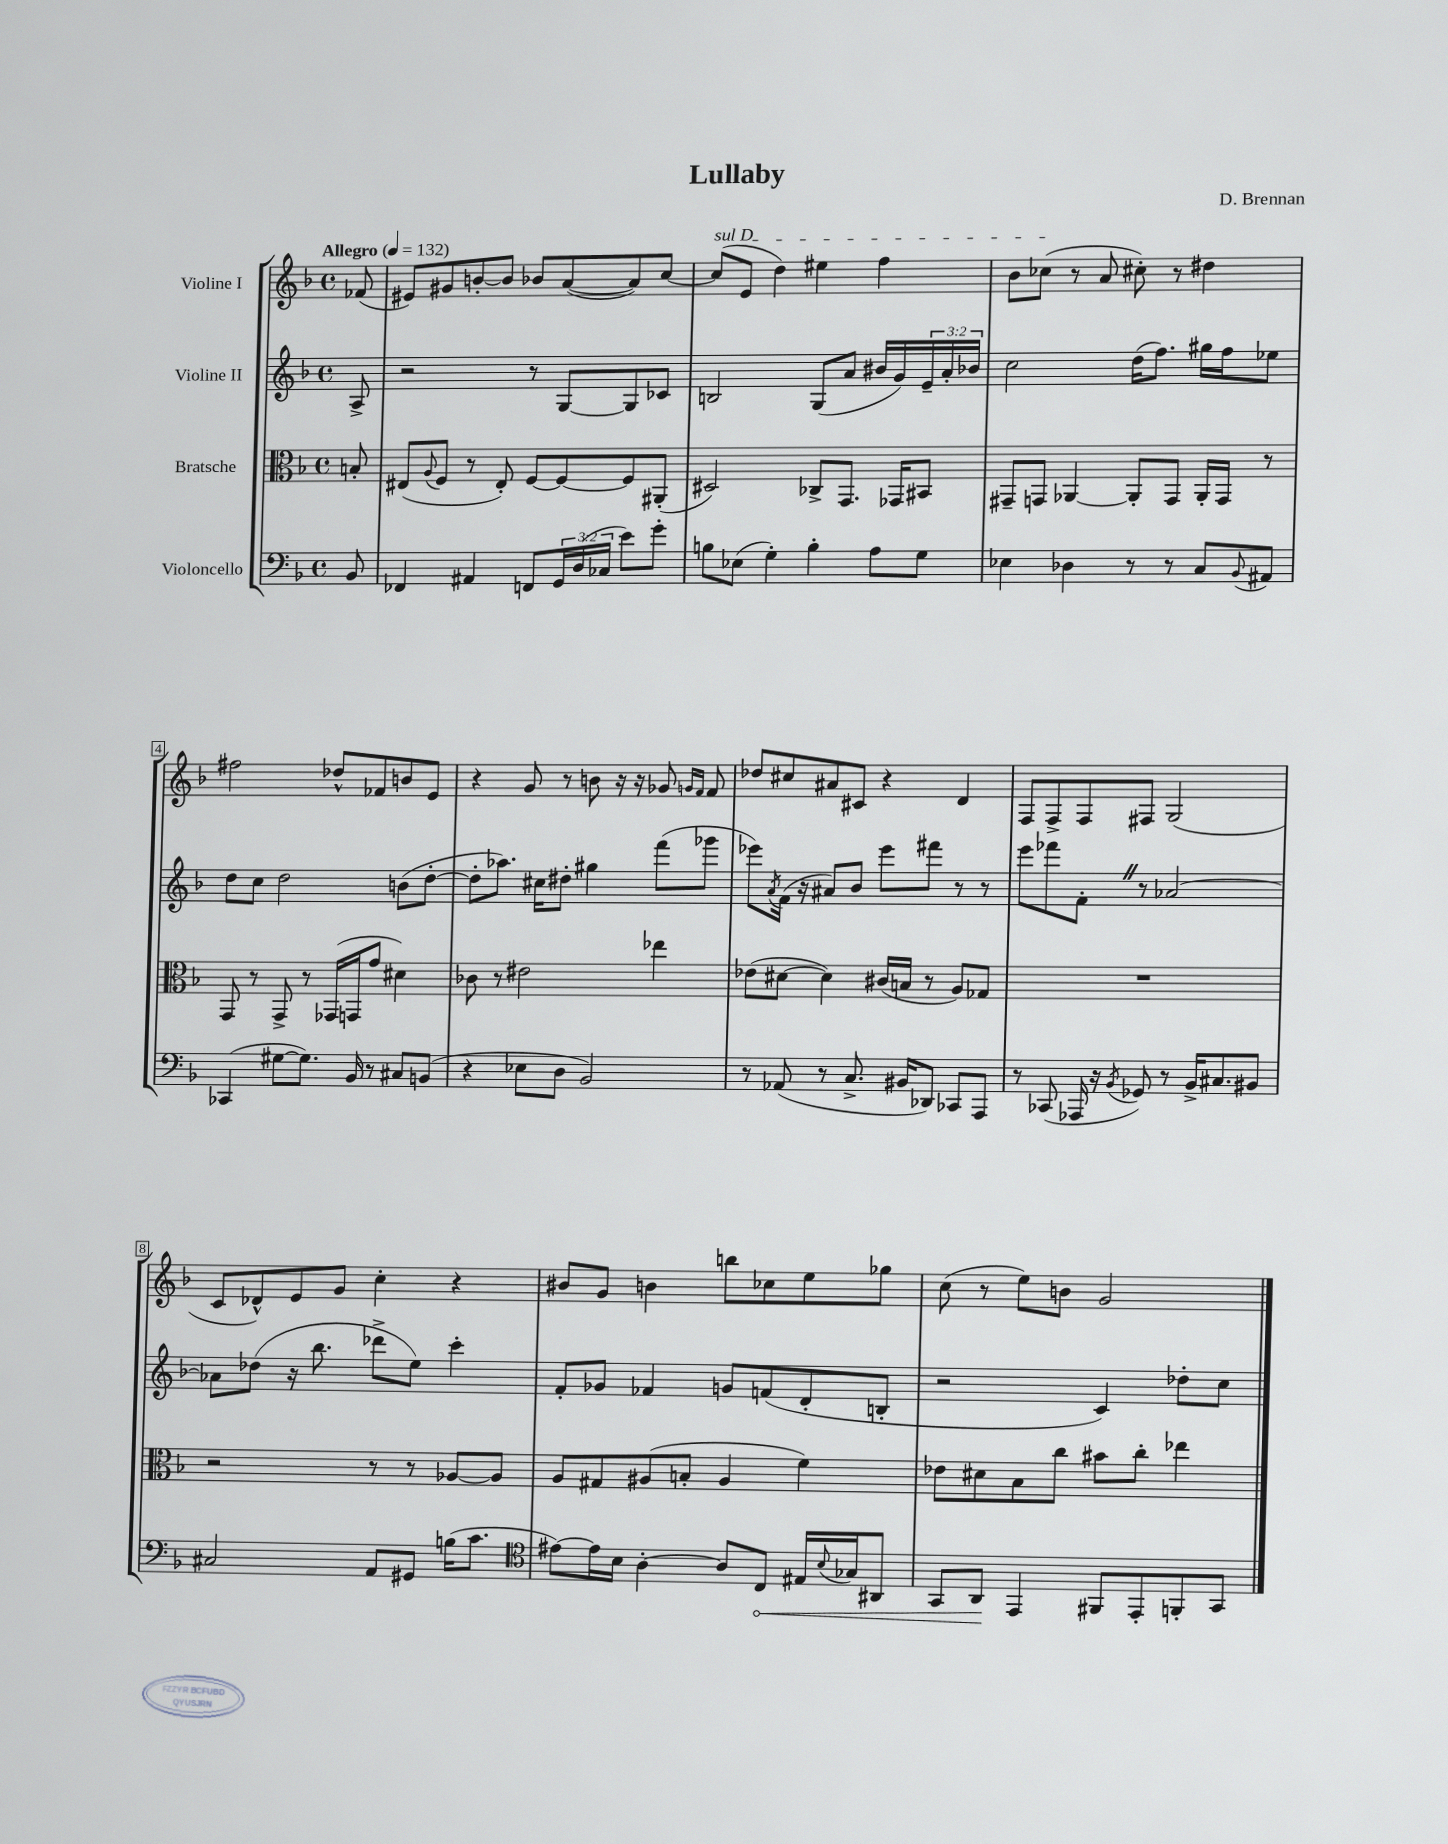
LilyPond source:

\header { title = "Lullaby" composer = "D. Brennan" }
<<
\new StaffGroup <<
\new Staff = "s0" \with { instrumentName = "Violine I" } {
    \clef treble \key f \major \defaultTimeSignature \time 4/4 \partial 8 \tempo "Allegro" 4 = 132
    fes'8( |
    eis'8) gis'8 b'8~-. b'8 bes'8 a'8~( a'8) c''8~ |
    \once \override TextSpanner.bound-details.left.text = \markup { \italic "sul D" } c''8\startTextSpan( e'8 d''4) eis''4 f''4 |
    bes'8 ces''8\stopTextSpan( r8 a'8 cis''8-.) r8 dis''4 |
    fis''2 des''8-^ fes'8 b'8 e'8 |
    r4 g'8 r8 b'8 r16 r16 ges'8 \grace { g'16 f'16 } f'8 |
    des''8 cis''8 ais'8 cis'8 r4 d'4 |
    f8 f8-> f8 fis8 g2( |
    c'8 des'8-^) e'8 g'8 c''4-. r4 |
    bis'8 g'8 b'4 b''8 ces''8 e''8 ges''8 |
    c''8( r8 e''8) b'8 g'2 \bar "|." |
}
\new Staff = "s1" \with { instrumentName = "Violine II" } {
    \clef treble \key f \major \defaultTimeSignature \time 4/4 \override Staff.TupletNumber.text = #tuplet-number::calc-fraction-text \partial 8
    a8-> |
    r2 r8 g8~ g8 ces'8 |
    b2 g8( a'8 bis'16 g'16) \tuplet 3/2 { e'16-- a'16-. bes'16 } |
    c''2 d''16( f''8.) gis''16 f''16 ees''8 |
    d''8 c''8 d''2 b'8( d''8~-. |
    d''8-. aes''8.) cis''16 dis''8-. gis''4 f'''8( ges'''8 |
    ees'''8) \acciaccatura { a'8 } f'16( r16 ais'8) bes'8 ees'''8 fis'''8 r8 r8 |
    e'''8 fes'''8 f'8-. \once \override BreathingSign.text = \markup { \musicglyph "scripts.caesura.straight" } \breathe r8 aes'2~ |
    aes'8 des''8( r16 bes''8. des'''8-> e''8) c'''4-. |
    f'8-. ges'8 fes'4 g'8 f'8( d'8-. b8-. |
    r2 c'4) des''8-. c''8 \bar "|." |
}
\new Staff = "s2" \with { instrumentName = "Bratsche" } {
    \clef alto \key f \major \defaultTimeSignature \time 4/4 \partial 8
    b8-. |
    eis8( \appoggiatura { a8 } f8 r8 eis8-.) f8~ f8~ f8 ais,8-.( |
    dis2) ces8-> g,8. ges,16 bis,8 |
    gis,8-- g,8 aes,4~ aes,8-. g,8 aes,16-. g,16 r8 |
    g,8 r8 g,8-> r8 ges,16( g,16 g'8 dis'4) |
    ces'8 r8 eis'2 ees''4 |
    ees'8( dis'8~ dis'4) cis'16( b16 r8 a8) ges8 |
    R1 |
    r2 r8 r8 aes8~ aes8 |
    a8 gis8 ais8( b8-. ais4 f'4) |
    ees'8 dis'8 bes8 c''8 bis'8 c''8-. ees''4 \bar "|." |
}
\new Staff = "s3" \with { instrumentName = "Violoncello" } {
    \clef bass \key f \major \defaultTimeSignature \time 4/4 \override Staff.TupletNumber.text = #tuplet-number::calc-fraction-text \partial 8
    bes,8 |
    fes,4 ais,4 f,8 \tuplet 3/2 { g,16 d16( ces16 } e'8) g'8-. |
    b8 ees8( g4-.) b4-. a8 g8 |
    ees4 des4 r8 r8 c8 \appoggiatura { bes,8 } ais,8 |
    ces,4( gis8~ gis8.) bes,16 r8 cis8 b,8( |
    r4 ees8 d8 bes,2) |
    r8 aes,8( r8 c8.-> bis,16 des,8) ces,8 a,,8 |
    r8 ces,8( aes,,16 r16 \acciaccatura { bes,8 } ges,8) r8 bes,16-> cis8. bis,8 |
    cis2 a,8 gis,8 b16( c'8. |
    \clef tenor eis'8~) eis'16 bes16 a4~-. a8 \once \override Hairpin.circled-tip = ##t c8\< eis16 \appoggiatura { bes8 } ges16 ais,8 |
    g,8 a,8\! e,4 fis,8 e,8-. f,8-. g,8 \bar "|." |
}
>>
>>
\layout { \context { \Score \override BarNumber.stencil = #(make-stencil-boxer 0.1 0.3 ly:text-interface::print) } }
